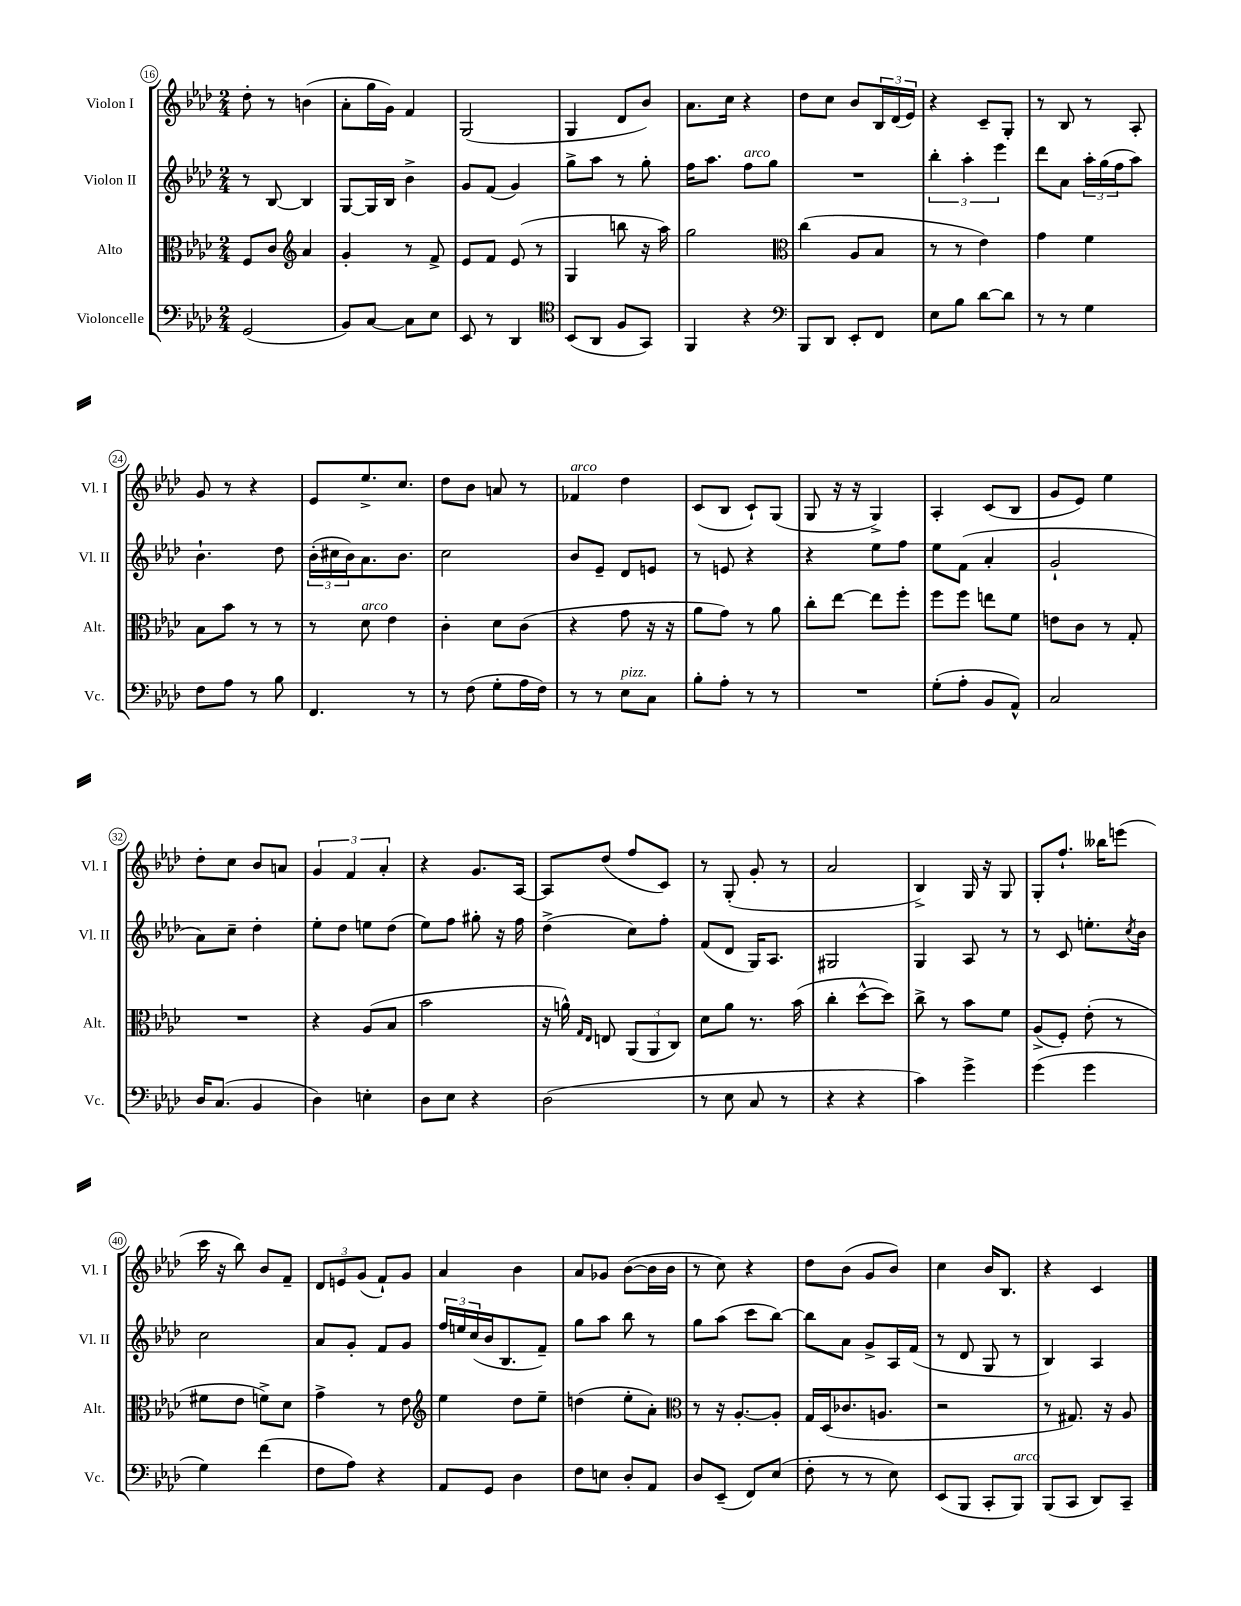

**kern	**kern	**kern	**kern
*staff4	*staff3	*staff2	*staff1
*clefF4	*clefC3	*clefG2	*clefG2
*k[b-e-a-d-]	*k[b-e-a-d-]	*k[b-e-a-d-]	*k[b-e-a-d-]
*M2/4	*M2/4	*M2/4	*M2/4
(2GG/	8F/L	8r	8dd-'\
.	8c/J	[8B-/	8r
*	*clefG2	*	*
.	4a-/	4B-/]	(4b\
=	=	=	=
8BB-/L)	4g'/	[8G/L	8a-'\L
[8C/J	.	16G/]L	16gg\L
.	.	16B-/JJ	16g\JJ)
8C\]L	8r	4b-^\	4f/
8E-\J	8f^/	.	.
=	=	=	=
8EE-/	8e-/L	8g/L	(2G/
8r	8f/J	(8f/J	.
4DD-/	(8e-/	4g/)	.
.	8r	.	.
=	=	=	=
*clefC4	*	*	*
(8BB-/L	4G/	8gg^\L	4G/
8AA-/J	.	8aa-\J	.
8F/L	8bb\	8r	8d-/L
8GG/J)	16r	8gg'\	8b-/J)
.	16aa-\)	.	.
=	=	=	=
4FF/	2gg\	16ff\LK	8.a-\L
.	.	8.aa-\J	.
.	.	.	16cc\Jk
4r	.	8ff\L	4r
.	.	8gg\J	.
=	=	=	=
*clefF4	*clefC3	*	*
8BBB-/L	(4cc\	2r	8dd-\L
8DD-/J	.	.	8cc\J
8EE-'/L	8A-/L	.	8b-/L
8FF/J	8B-/J	.	24B-/L
.	.	.	(24d-/
.	.	.	24e-/JJ)
=	=	=	=
8E-\L	8r	6bb-'\	4r
8B-\J	8r	.	.
.	.	6aa-'\	.
[8d-\L	4e-\)	.	8c~/L
.	.	6eee-\	.
8d-\]J	.	.	8G'/J
=	=	=	=
8r	4g\	8ddd-\L	8r
8r	.	8a-\J	8B-/
4G\	4f\	24aa-'\LL	8r
.	.	(24gg\	.
.	.	24ff\J	.
.	.	8aa-\J)	8A-'/
=	=	=	=
8F\L	8B-\L	4.b-`\	8g/
8A-\J	8b-\J	.	8r
8r	8r	.	4r
8B-\	8r	8dd-\	.
=	=	=	=
4.FF/	8r	(24b-'\LL	8e-/L
.	.	24cc#\	.
.	.	24b-\J)	.
.	8d-\	8.a-\	8.ee-^/
.	4e-\	.	.
.	.	8.b-\J	8.cc/J
8r	.	.	.
=	=	=	=
8r	4c'\	2cc\	8dd-\L
(8F\	.	.	8b-\J
8G'\L	8d-\L	.	8a/
16A-\L	(8c\J	.	8r
16F\JJ)	.	.	.
=	=	=	=
8r	4r	8b-/L	4f-/
8r	.	8e-~/J	.
8E-\L	8g\	8d-/L	4dd-\
8C\J	16r	8e/J	.
.	16r	.	.
=	=	=	=
8B-'\L	8a-\L	8r	(8c/L
8A-'\J	8g\J)	8e/	8B-/J
8r	8r	4r	8c`/L)
8r	8a-\	.	(8G/J
=	=	=	=
2r	8cc'\L	4r	8G/
.	[8ee-\J	.	16r
.	.	.	16r
.	8ee-\]L	8ee-\L	4G^/)
.	8ff'\J	8ff\J	.
=	=	=	=
(8G'\L	8ff\L	8ee-\L	4A-'/
8A-'\J	8ff\J	(8f\J	.
8BB-/L	8ee\L	4a-'/	(8c/L
8AA-^^/J)	8f\J	.	8B-/J
=	=	=	=
2C/	8e\L	2g`/	8g/L
.	8c\J	.	8e-/J)
.	8r	.	4ee-\
.	8G'/	.	.
=	=	=	=
16D-/LK	2r	8a-\L)	8dd-'\L
(8.C/J	.	.	.
.	.	8cc~\J	8cc\J
4BB-/	.	4dd-'\	8b-/L
.	.	.	8a/J
=	=	=	=
4D-\)	4r	8ee-'\L	6g/
.	.	8dd-\J	.
.	.	.	6f/
4E'\	(8A-/L	8ee\L	.
.	.	.	6a-'/
.	8B-/J	(8dd-\J	.
=	=	=	=
8D-\L	2b-\	8ee-\L)	4r
8E-\J	.	8ff\J	.
4r	.	8gg#'\	8.g/L
.	.	16r	.
.	.	16ff\	[16A-/Jk
=	=	=	=
(2D-\	16r	(4dd-^\	8A-/]L
.	16a^^\)	.	.
.	16qqG/LL	.	.
.	16qqE-/JJ	.	.
.	8E/	.	(8dd-/J
.	(12AA-/L	8cc\L)	8ff/L
.	12AA-/	.	.
.	.	8ff'\J	8c/J)
.	12C/J)	.	.
=	=	=	=
8r	8d-\L	(8f/L	8r
8E-\	8a-\J	8d-/J	(8G'/
8C/	8.r	16G/LK)	8g'/
.	.	8.A-/J	.
8r	.	.	8r
.	(16b-\	.	.
=	=	=	=
4r	4cc'\	2G#/	2a-/
4r	[8dd-^^\L	.	.
.	8dd-\]J)	.	.
=	=	=	=
4c\)	8cc^\	4G/	4B-^/)
.	8r	.	.
4g^\	8b-\L	8A-/	16G/
.	.	.	16r
.	8f\J	8r	8G/
=	=	=	=
(4g\	(8A-^/L	8r	8G'/L
.	8F'/J)	8c/	8.ff`/J
4g\	(8e-'\	8.ee'\L	.
.	.	.	16bb--\LK
.	8r	.	(8eee\J
.	.	8qcc/	.
.	.	16b-\Jk	.
=	=	=	=
4G\)	8f#\L	2cc\	16ccc\
.	.	.	16r
.	8e-\J	.	8bb-\)
(4f\	8f^\L)	.	8b-/L
.	8d-\J	.	8f~/J
=	=	=	=
8F\L	4g^\	8a-/L	12d-/L
.	.	.	12e/
8A-\J)	.	8g'/J	.
.	.	.	(12g/J
4r	8r	8f/L	8f`/L)
.	8e-\	8g/J	8g/J
=	=	=	=
*	*clefG2	*	*
8AA-/L	4ee-\	24ff/LL	4a-/
.	.	24ee/	.
.	.	(24cc/	.
8GG/J	.	16b-/J	.
.	.	8.B-/	.
4D-\	8dd-\L	.	4b-\
.	8ee-~\J	8f~/J)	.
=	=	=	=
8F\L	(4dd\	8gg\L	8a-/L
8E\J	.	8aa-\J	8g-/J
8D-'/L	8ee-'\L	8bb-\	([8b-\L
8AA-/J	8a-'\J)	8r	16b-\]L
.	.	.	16b-\JJ
=	=	=	=
*	*clefC3	*	*
8D-/L	8r	8gg\L	8r
(8EE-~/J	16r	(8aa-\J	8cc\)
.	[8.A-'/L	.	.
8FF/L)	.	8ccc\L	4r
(8E-/J	8A-'/]J	[8bb-\J)	.
=	=	=	=
8F'\	16G/LL	8bb-\]L	8dd-\L
.	(16D-/J	.	.
8r	8.c-/	8a-\J	(8b-\J
8r	.	8g^/L	8g/L
.	8.A/J	.	.
8E-\)	.	16A-/L	8b-/J)
.	.	(16f/JJ	.
=	=	=	=
(8EE-/L	2r	8r	4cc\
8BBB-/J	.	8d-/	.
8CC'/L	.	8G/	16b-/LK
.	.	.	8.B-/J
8BBB-/J)	.	8r	.
=	=	=	=
(8BBB-/L	8r	4B-/)	4r
8CC/J	8.G#/)	.	.
8DD-/L)	.	4A-/	4c/
.	16r	.	.
8CC~/J	8A-/	.	.
==	==	==	==
*-	*-	*-	*-
